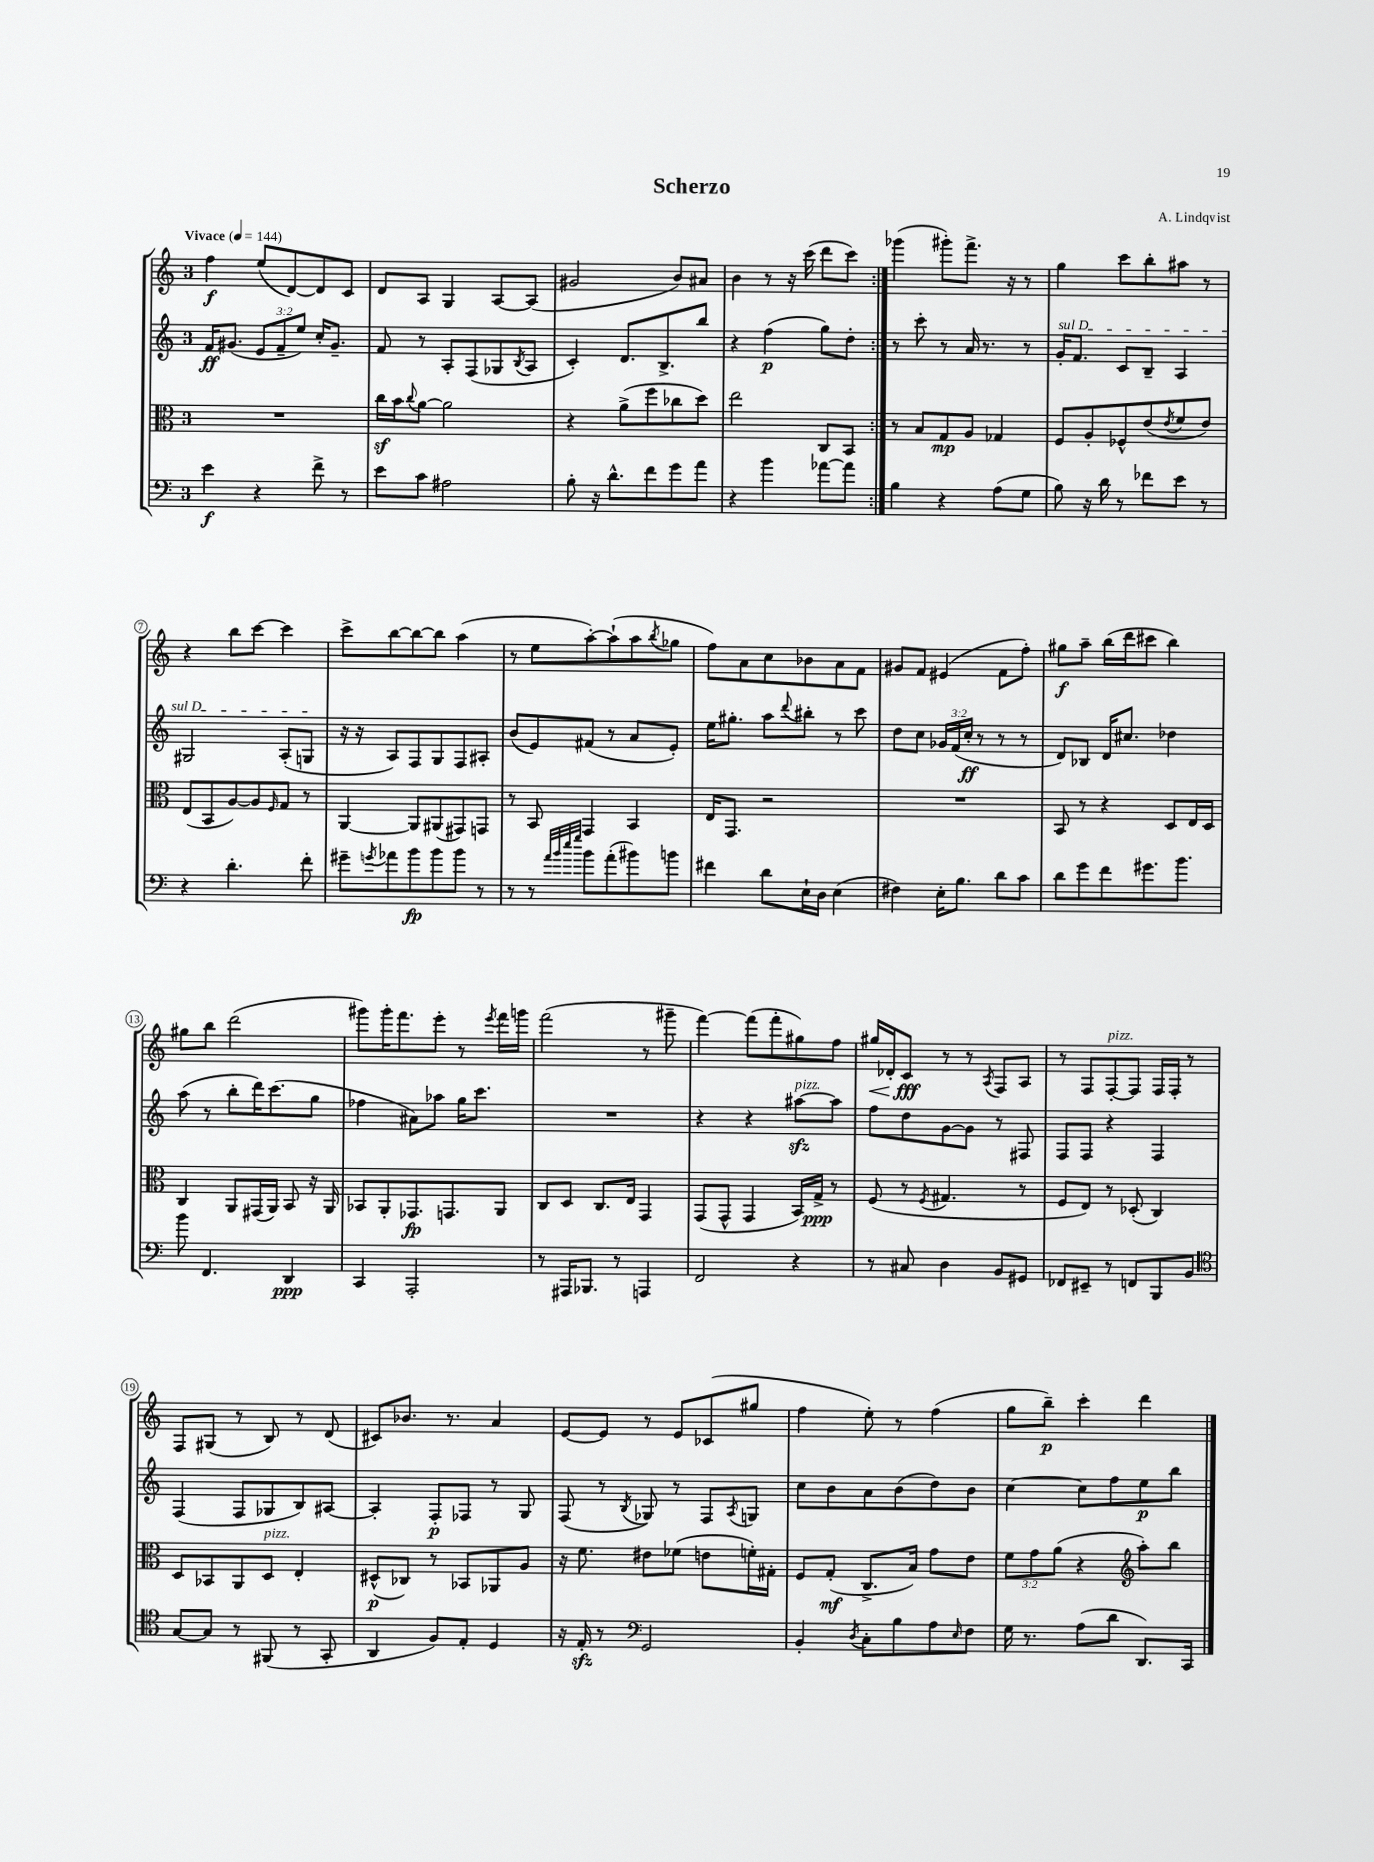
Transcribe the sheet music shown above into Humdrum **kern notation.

**kern	**kern	**kern	**kern
*staff4	*staff3	*staff2	*staff1
*clefF4	*clefC3	*clefG2	*clefG2
*k[]	*k[]	*k[]	*k[]
*M3/4	*M3/4	*M3/4	*M3/4
*MM144	*MM144	*MM144	*MM144
4e	2.r	16f	4ff
.	.	(8.g#	.
4r	.	12e	(8ee
.	.	12f~	.
.	.	.	[8d)
.	.	12ee)	.
8f^	.	16cc'	8d]
.	.	8.g#~	.
8r	.	.	8c
=	=	=	=
8e	16cc	8f	8d
.	16b	.	.
.	8qqcc	.	.
8c	[8a	8r	8A
2A#	2a]	8A'	4G
.	.	(8F	.
.	.	8G-	[8A
.	.	8qB	.
.	.	8A	(8A]
=	=	=	=
8B'	4r	4c')	2g#
16r	.	.	.
8.d^^	.	.	.
.	(8a^	8.d	.
8f	8ff	.	.
.	.	8.B^	.
8g	8cc-	.	8b)
8a	8dd)	8bb	8a#
=	=	=	=
4r	2ee	4r	4b
4b	.	(4ff	8r
.	.	.	16r
.	.	.	(16ccc
[8a-	8C	8gg)	8ddd
8a-]	8BB	8dd'	8ccc)
=:|!	=:|!	=:|!	=:|!
4B	8r	8r	(4ggg-
.	8B	8ccc'	.
4r	8G	8r	8ggg#')
.	8A	16a	8.fff^
.	.	8.r	.
(8A	4G-	.	.
.	.	.	16r
8G	.	8r	8r
=	=	=	=
8B)	8F	16g'	4gg
.	.	8.f	.
16r	8A'	.	.
16d	.	.	.
8r	8F-^^	8c	8ccc
8f-	(8e	8B~	8bb'
.	8qe	.	.
8e	8f	4A	8aa#
8r	8e)	.	8r
=	=	=	=
4r	(8E	2G#	4r
.	8BB	.	.
4.d'	[8A)	.	8bb
.	8A]	.	[8ccc
.	16qqF	.	.
.	8G	(8A'	4ccc]
8f'	8r	8G	.
=	=	=	=
8g#~	[4AA	16r	8ccc^
.	.	16r	.
8qg	.	.	.
8a-	.	8A)	[8bb
8b	8AA]	8F	8bb_
8b	(8AA#	8G	8bb]
8b	8GG#)	8F	(4aa
8r	8GG	8A#'	.
=	=	=	=
8r	8r	(8b	8r
8r	8BB	8e)	8ee
32qqa	.	.	.
32qqb	.	.	.
32qqee	.	.	.
32qqgg	.	.	.
8b	4GG	(8f#	[8aa')
(8a'	.	8r	(8aa`]
8b#)	4BB	8a	8aa
.	.	.	8qbb
8b	.	8e')	8gg-
=	=	=	=
4f#	16E	16ee	8ff)
.	8.GG	8.gg#'	.
.	.	.	8a
8d	2r	8aa	8cc
.	.	8qqddd	.
16E`	.	8bb#'	8b-
16D	.	.	.
(4E	.	8r	8a
.	.	8ccc	8f
=	=	=	=
4F#)	2.r	8dd	8g#
.	.	8cc	8f
16E'	.	24g-	(4e#
.	.	(24f	.
8.B	.	.	.
.	.	24cc'	.
.	.	8r	.
8d	.	8r	8f
8c	.	8r	8ff')
=	=	=	=
8d	8BB	8d)	8gg#
8g	8r	8B-	8aa~
8f	4r	16d	(16bb
.	.	8.cc#	16ddd
8.g#	.	.	8ccc#
.	8D	4dd-	4bb)
8.b	.	.	.
.	16E	.	.
.	16D	.	.
=	=	=	=
8b	4C	(8aa	8gg#
4.FF	.	8r	8bb
.	8AA	8bb'	(2ddd
.	(16GG#	16ddd)	.
.	16AA)	(8.ccc	.
4DD	8BB	.	.
.	16r	8gg	.
.	16AA	.	.
=	=	=	=
4CC	8BB-	4ff-	8ggg#)
.	8AA'	.	16ggg#'
.	.	.	8.fff
2AAA'	8.GG-	8a#)	.
.	.	8aa-	8eee'
.	8.GG	.	.
.	.	16gg	8r
.	.	8.ccc	.
.	.	.	8qeee
.	8AA	.	16fff
.	.	.	16ggg
=	=	=	=
8r	8C	2.r	(2fff
16AAA#	8D	.	.
8.BBB-	.	.	.
.	8.C	.	.
8r	.	.	.
.	16E	.	.
4AAA	4GG	.	8r
.	.	.	8ggg#~
=	=	=	=
2FF	(8GG	4r	[4fff)
.	8GG^^	.	.
.	4GG	4r	(8fff]
.	.	.	8fff'
4r	16BB)	[8aa#	8gg#)
.	16G^	.	.
.	8r	8aa#]	8ff
=	=	=	=
8r	(8F	8ff	16gg#
.	.	.	16d-'
8C#	8r	8dd	8c
.	8qF	.	.
4D	4.G#	[8g	8r
.	.	8g]	8r
.	.	.	8qA
8BB	.	8r	8F
8GG#	8r	8F#	8A
=	=	=	=
8FF-	8F	8F	8r
8EE#~	8E)	8F	8F
8r	8r	4r	[8F'
8FF	(8D-'	.	8F]
8BBB	4C)	4F	16F
.	.	.	16F'
8BB	.	.	8r
=	=	=	=
*clefC4	*	*	*
[8G	8D	(4F	8F
8G]	8BB-	.	(8G#
8r	8AA	8F	8r
(8FF#	8D	8G-	8B)
8r	4E'	8B)	8r
8GG'	.	[8A#	(8d
=	=	=	=
4AA	(8D#^^	4A#']	8c#)
.	8C-)	.	8.b-
8F)	8r	8F'	.
.	.	.	8.r
8E'	8BB-	8F-	.
4D	8AA-	8r	4a
.	8A	8G	.
=	=	=	=
16r	16r	(8F	[8e
16E'	8.f	.	.
8r	.	8r	8e]
*clefF4	*	*	*
.	.	8qB	.
2GG	8e#	8G-)	8r
.	(8f-	8r	8e
.	8e	8F	(8c-
.	.	8qA	.
.	16f')	8G	8gg#
.	16G#'	.	.
=	=	=	=
4BB'	8F	8cc	4ff
.	(8G'	8b	.
8qD	.	.	.
8C'	8.C^	8a	8ee')
8B	.	(8b	8r
.	16B)	.	.
8A	8g	8dd)	(4ff
16qqE	.	.	.
8F	8e	8b	.
=	=	=	=
16G	12f	[4cc	8gg
8.r	.	.	.
.	12g	.	.
.	.	.	8bb~)
.	(12a	.	.
(8A	4r	8cc]	4ccc'
8d	.	8ff	.
*	*clefG2	*	*
8.DD)	8aa')	8ee	4ddd
.	8bb	8bb	.
16CC	.	.	.
==	==	==	==
*-	*-	*-	*-
